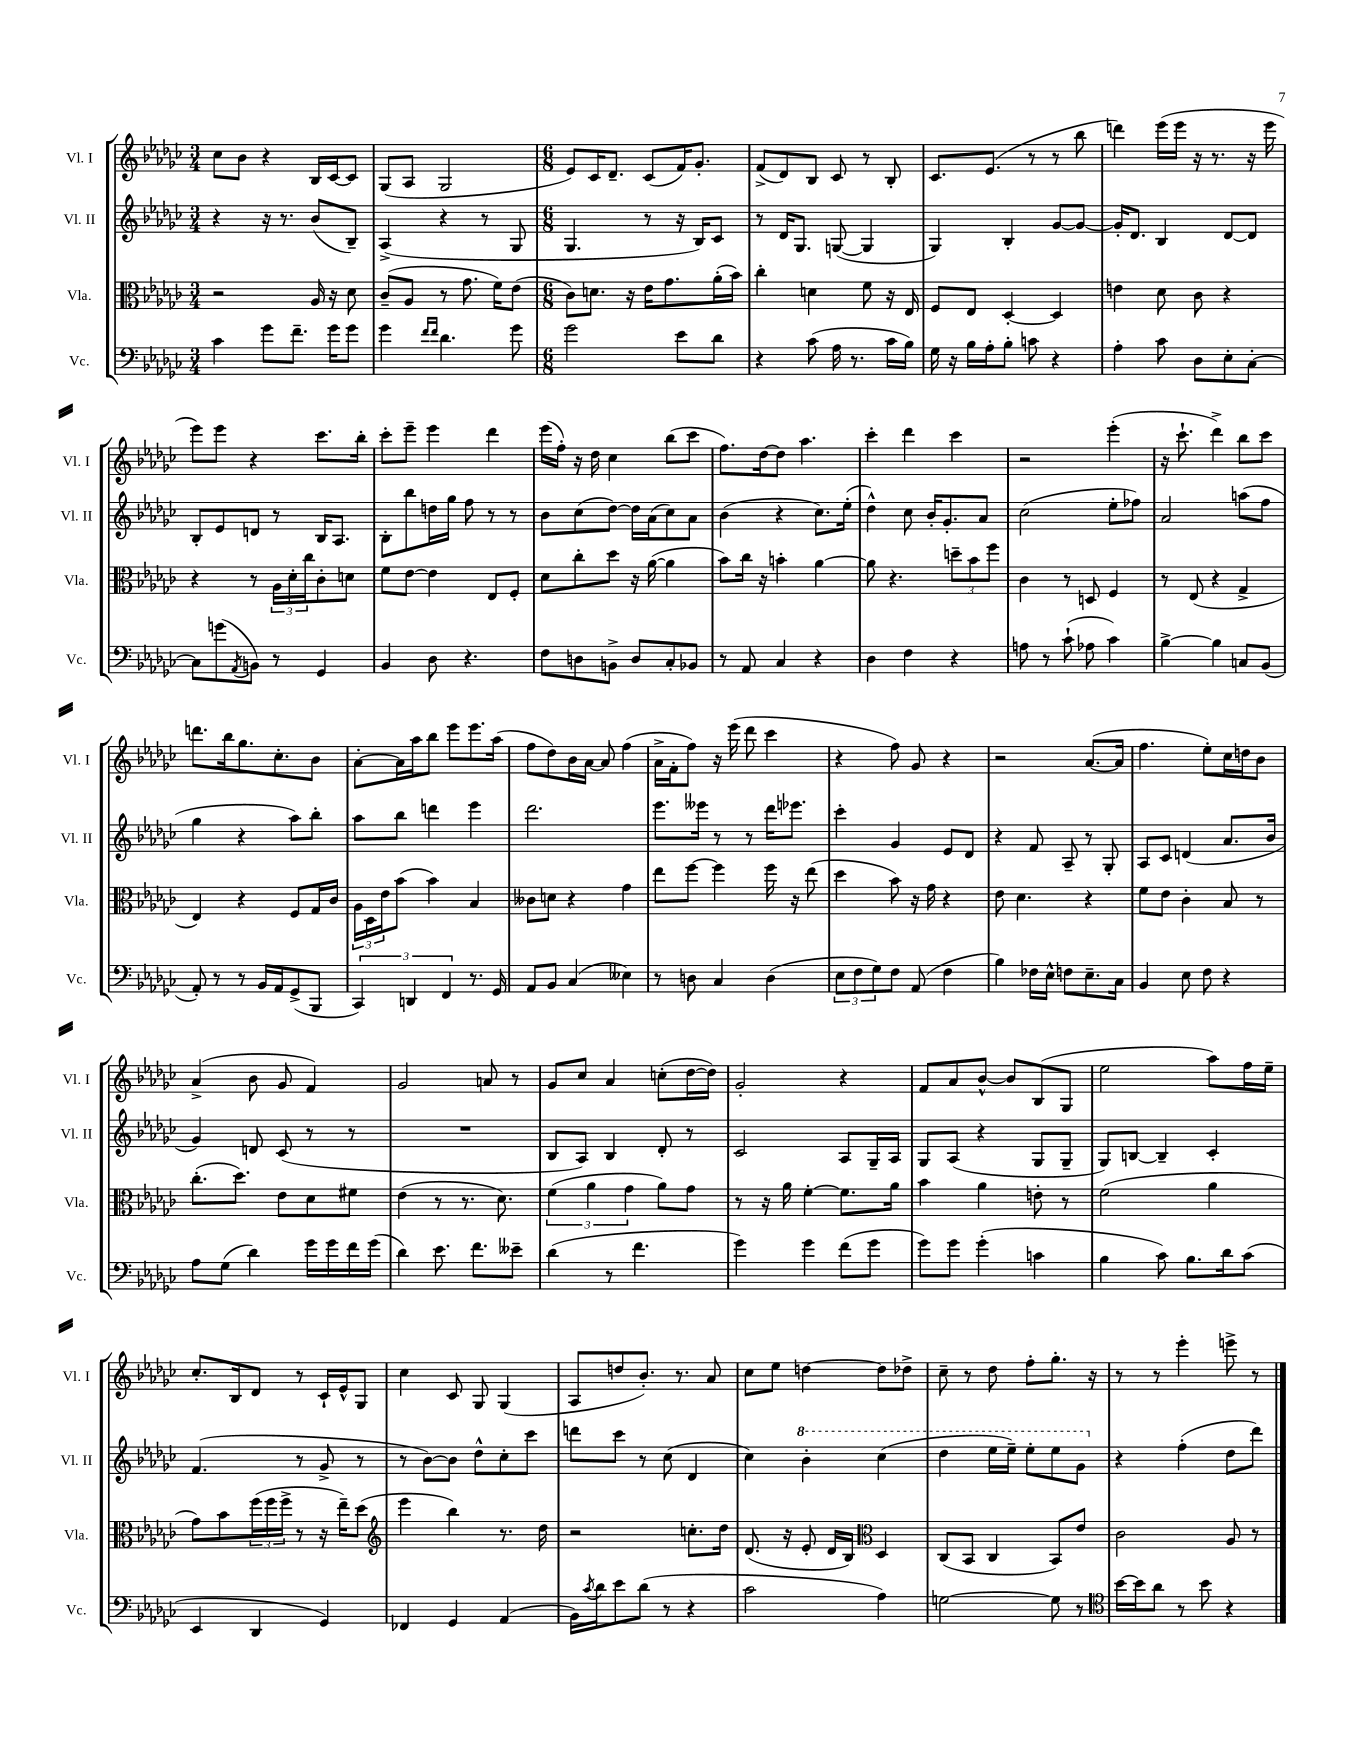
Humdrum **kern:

**kern	**kern	**kern	**kern
*part4	*part3	*part2	*part1
*staff4	*staff3	*staff2	*staff1
*I"Vc.	*I"Vla.	*I"Vl. II	*I"Vl. I
*I'Vc.	*I'Vla.	*I'Vl. II	*I'Vl. I
*clefF4	*clefC3	*clefG2	*clefG2
*k[b-e-a-d-g-c-]	*k[b-e-a-d-g-c-]	*k[b-e-a-d-g-c-]	*k[b-e-a-d-g-c-]
*M3/4	*M3/4	*M3/4	*M3/4
=1	=1	=1	=1
4c-\	2r	4r	8cc-\L
.	.	.	8b-\J
8g-\L	.	16r	4r
.	.	8.r	.
8.f~\J	.	.	.
.	16A-/	(8b-/L	16B-/LL
16g-\KL	16r	.	[16c-/J
8g-\J	8d-\	8B-~/J)	8c-/J]
=2	=2	=2	=2
4g-\	(8c-~/L	(4A-^/	(8G-/L
.	8A-/J	.	8A-/J
16qqf/LL	.	.	.
16qqf/JJ	.	.	.
4.d-\	8r	4r	2G-/
.	8.g-\	.	.
.	.	8r	.
.	16f\KL)	.	.
8g-\	(8e-\J	8G-/	.
=3	=3	=3	=3
*M6/8	*M6/8	*M6/8	*M6/8
2g-\	8c-\L)	4.G-/	8e-/L)
.	8.dn\J	.	16c-/K
.	.	.	8.d-~/J
.	16r	.	.
.	16e-\KL	8r	(8c-/L
.	8.g-\	.	.
8e-\L	.	16r	16f/K)
.	.	16B-/KL)	8.g-'/J
8d-\J	(16a-'\L	8c-/J	.
.	16b-\JJ)	.	.
=4	=4	=4	=4
4r	4cc-'\	8r	(8f^/L
.	.	16d-/KL	8d-/)
.	.	8.G-/J	.
(8c-\	4dn\	.	8B-/J
16A-\	.	([8Gn/	8c-/
8.r	.	.	.
.	8f\	4G/]	8r
16c-\LL	16r	.	8B-'/
16B-\JJ)	16E-/	.	.
=5	=5	=5	=5
16G-\	8F/L	4G-/)	8.c-/L
16r	.	.	.
16B-\LL	8E-/J	.	.
16A-'\J	.	.	(8.e-/J
8B-'\J	[4D-'/	4B-'/	.
8cn\	.	.	8r
4r	4D-/]	[8g-/L	8r
.	.	8g-/J_	8bb-\
=6	=6	=6	=6
4A-'\	4en\	16g-'/KL]	4dddn\)
.	.	8.d-/J	.
8c-\	8d-\	4B-/	(16eee-\LL
.	.	.	16eee-\JJ
8D-\L	8c-\	.	16r
.	.	.	8.r
8E-'\	4r	[8d-/L	.
[8C-'\J	.	8d-/J]	16r
.	.	.	16eee-\
!!LO:LB:g=z
=7	=7	=7	=7
8C-\L]	4r	8B-'/L	8eee-\L)
(8gn\	.	8e-/	8eee-\J
8qAA-/	.	.	.
8BBn\J)	8r	8dn/J	4r
8r	24A-\LL	8r	.
.	24d-'\	.	.
.	24cc-\J	.	.
4GG-/	8c-'\	16B-/KL	8.ccc-\L
.	.	8.A-/J	.
.	8dn\J	.	.
.	.	.	16bb-'\Jk
=8	=8	=8	=8
4BB-/	8f\L	8B-'\L	8ccc-'\L
.	[8e-\J	8bb-\	8eee-~\J
8D-\	4e-\]	16ddn\L	4eee-\
.	.	16gg-\JJ	.
4.r	.	8ff\	.
.	8E-/L	8r	4ddd-\
.	8F'/J	8r	.
=9	=9	=9	=9
8F\L	8d-\L	8b-\L	(16eee-\LL
.	.	.	16ff'\JJ)
8Dn\	8cc-'\	(8cc-\	16r
.	.	.	16dd-\
8BBn^\J	8dd-\J	[8dd-\J)	4cc-\
8D/L	16r	16dd-\LL]	.
.	([16a-\	(16a-\J	.
8C-'/	4a-\]	8cc-\)	(8bb-\L
8BB-X/J	.	8a-\J	8ccc-\J
=10	=10	=10	=10
8r	8b-\L)	(4b-\	8.ff\L)
8AA-/	16cc-\Jk	.	.
.	16r	.	[16dd-\k
4C-/	4bn'\	4r	8dd-\J]
.	.	.	4.aa-\
4r	[4a-\	8.cc-\L)	.
.	.	(16ee-'\Jk	.
=11	=11	=11	=11
4D-\	8a-\]	4dd-^^\)	4ccc-'\
.	4.r	.	.
4F\	.	8cc-\	4ddd-\
.	.	16b-'/KL	.
.	.	8.g-'/	.
4r	12ddn~\L	.	4ccc-\
.	12b-\	.	.
.	.	8a-/J	.
.	12ff\J	.	.
=12	=12	=12	=12
8An\	4c-\	(2cc-\	2r
8r	.	.	.
(8c-`\	8r	.	.
8A-X\	8Dn/	.	.
4c-\)	4F/	8ee-'\L	(4eee-'\
.	.	8ff-X\J)	.
=13	=13	=13	=13
[4B-^\	8r	2a-/	16r
.	.	.	8.ccc-`\
.	(8E-/	.	.
4B-\]	4r	.	4ddd-^\)
8Cn/L	4G-^/	(8aan\L	8bb-\L
(8BB-/J	.	8ff\J	8ccc-\J
!!LO:LB:g=z
=14	=14	=14	=14
8AA-'/)	4E-/)	4gg-\	8.dddn\L
8r	.	.	.
.	.	.	16bb-\k
8r	4r	4r	8.gg-\
16BB-/LL	.	.	.
16AA-/J	.	.	8.cc-'\
(8GG-^/	8F/L	8aa-\L)	.
8BBB-/J	16G-/L	8bb-'\J	8b-\J
.	16c-/JJ	.	.
=15	=15	=15	=15
6CC-/)	24A-\LL	8aa-\L	[8a-'\L
.	24D-\	.	.
.	24e-\J	.	.
.	(8b-\J	8bb-\J	16a-\L]
6DDn/	.	.	.
.	.	.	16aa-\J
.	4b-\)	4dddn\	8bb-\J
6FF/	.	.	.
.	.	.	8eee-\L
8.r	4B-/	4eee-\	8.eee-\
16GG-/	.	.	(16aa-\Jk
=16	=16	=16	=16
8AA-/L	8c--X\L	2.ddd-\	8ff\L
8BB-/J	8dn\J	.	8dd-\)
(4C-/	4r	.	16b-\L
.	.	.	[16a-\JJ
.	.	.	8a-/]
4E--X\)	4g-\	.	(4ff\
=17	=17	=17	=17
8r	8ee-\L	8.eee-\L	16a-^\LL
.	.	.	16f'\J
8Dn\	[8ff\J	.	8ff\J)
.	.	16eee--X\Jk	.
4C-/	4ff\]	8r	16r
.	.	.	(16eee-\
.	.	8r	8ddd-\
(4D\	16ff\	16ddd-\KL	4ccc-\
.	16r	8.eee-X\J	.
.	(8ee-\	.	.
=18	=18	=18	=18
12E-\L	4dd-\	4ccc-'\	4r
12F\	.	.	.
12G-\)	.	.	.
8F\J	8b-\)	4g-/	8ff\)
(8AA-/	16r	.	8g-/
.	16g-\	.	.
4F\	4r	8e-/L	4r
.	.	8d-/J	.
=19	=19	=19	=19
4B-\)	8e-\	4r	2r
.	4.d-\	.	.
16F-X\LL	.	8f/	.
16E-^^\JJ	.	.	.
8Fn\L	.	8A-~/	.
8.E-~\	4r	8r	([8.a-/L
.	.	8G-'/	.
16C-\Jk	.	.	16a-/Jk]
=20	=20	=20	=20
4BB-/	8f\L	8A-/L	4.ff\
.	8e-\J	8c-/J	.
8E-\	4c-'\	(4dn/	.
8F\	.	.	8ee-'\L)
4r	8B-/	8.a-/L	16cc-\L
.	.	.	16ddn\J
.	8r	.	8b-\J
.	.	16b-/Jk	.
!!LO:LB:g=z
=21	=21	=21	=21
8A-\L	(8.cc-'\L	4g-/)	(4a-^/
(8G-\J	.	.	.
.	8.dd-\J)	.	.
4d-\)	.	8dn/	8b-\
.	8e-\L	(8c-/	8g-/
16g-\LL	8d-\	8r	4f/)
16g-\	.	.	.
16f\	8f#X\J	8r	.
(16g-\JJ	.	.	.
=22	=22	=22	=22
4d-\)	(4e-\	2.r	2g-/
8.e-\	8r	.	.
.	8.r	.	.
8.f\L	.	.	.
.	.	.	8an/
.	8.d-\)	.	.
8e--X~\J	.	.	8r
=23	=23	=23	=23
(4d-\	(6f\	8B-/L	8g-/L
.	.	8A-/J)	8cc-/J
.	6a-\	.	.
8r	.	4B-/	4a-/
.	6g-\	.	.
4.f\	.	.	.
.	8a-\L)	8d-'/	(8ccn'\L
.	8g-\J	8r	[16dd-\L
.	.	.	16dd-\JJ])
=24	=24	=24	=24
4g-\)	8r	2c-/	2g-'/
.	16r	.	.
.	16a-\	.	.
4g-\	[4f'\	.	.
(8f\L	8.f\L]	8A-/L	4r
8g-\J	.	16G-~/L	.
.	16a-\Jk	16A-/JJ	.
=25	=25	=25	=25
8g-\L)	4b-\	8G-/L	8f/L
8g-\J	.	(8A-/J	8a-/
(4g-'\	4a-\	4r	[8b-^^/J
.	.	.	8b-/L]
4cn\	8en'\	8G-/L	(8B-/
.	8r	8G-~/J	8G-/J
=26	=26	=26	=26
4B-\	(2f\	8G-/L)	2ee-\
.	.	[8Bn/J	.
8c-\)	.	4B~/]	.
8.B-\L	.	.	.
.	4a-\	4c-'/	8aa-\L)
16d-\k	.	.	.
(8c-\J	.	.	16ff\L
.	.	.	16ee-~\JJ
!!LO:LB:g=z
=27	=27	=27	=27
4EE-/	8g-\L)	(4.f/	8.cc-'/L
.	8b-\	.	.
.	.	.	16B-/k
4DD-/	(24ff\L	.	8d-/J
.	24ff\	.	.
.	24ff^\JJ	.	.
.	8r	8r	8r
4GG-/)	16r	8g-^/	16c-`/LL
.	16ee-~\KL)	.	16e-^^/J
.	(8dd-\J	8r	8G-/J
=28	=28	=28	=28
*	*clefG2	*	*
4FF-X/	4eee-\	8r	4cc-\
.	.	[8b-\L)	.
4GG-/	4bb-\)	8b-\J]	8c-/
.	.	8dd-^^\L	8G-/
(4AA-/	8.r	8cc-'\	(4G-/
.	.	8ccc-\J	.
.	16dd-\	.	.
=29	=29	=29	=29
16BB-\LL)	2r	8dddn\L	8A-/L
8qc-/	.	.	.
16d-\J	.	.	.
8e-\	.	8ccc-\J	8ddn/
(8d-\J	.	8r	8.b-'/J)
8r	.	(8cc-\	.
.	.	.	8.r
4r	8.ccn'\L	4d-/	.
.	.	.	8a-/
.	16dd-\Jk	.	.
=30	=30	=30	=30
2c-\	(8.d-/	4cc-\)	8cc-\L
.	.	.	8ee-\J
.	16r	.	.
*	*	*8va	*
.	8e-'/	4bb-'\	[4ddn\
.	16d-/LL	.	.
.	16B-/JJ)	.	.
*	*clefC3	*	*
4A-\)	4D-/	(4ccc-\	8dd\L]
.	.	.	8dd-X^\J
=31	=31	=31	=31
[2Gn\	(8C-/L	4ddd-\	8cc-~\
.	8BB-/J	.	8r
.	4C-/	16eee-\LL	8dd-\
.	.	16eee-~\JJ)	.
.	.	8eee-'\L	8ff'\L
8G\]	8BB-/L)	8eee-\	8.gg-'\J
8r	8e-/J	8gg-\J	.
.	.	.	16r
=32	=32	=32	=32
*clefC4	*	*	*
*	*	*X8va	*
[16b-\LL	2c-\	4r	8r
16b-\J]	.	.	.
8a-\J	.	.	8r
8r	.	(4ff'\	4eee-'\
8b-\	.	.	.
4r	8A-/	8dd-\L	8eeen^\
.	8r	8ddd-\J)	8r
==	==	==	==
*-	*-	*-	*-
